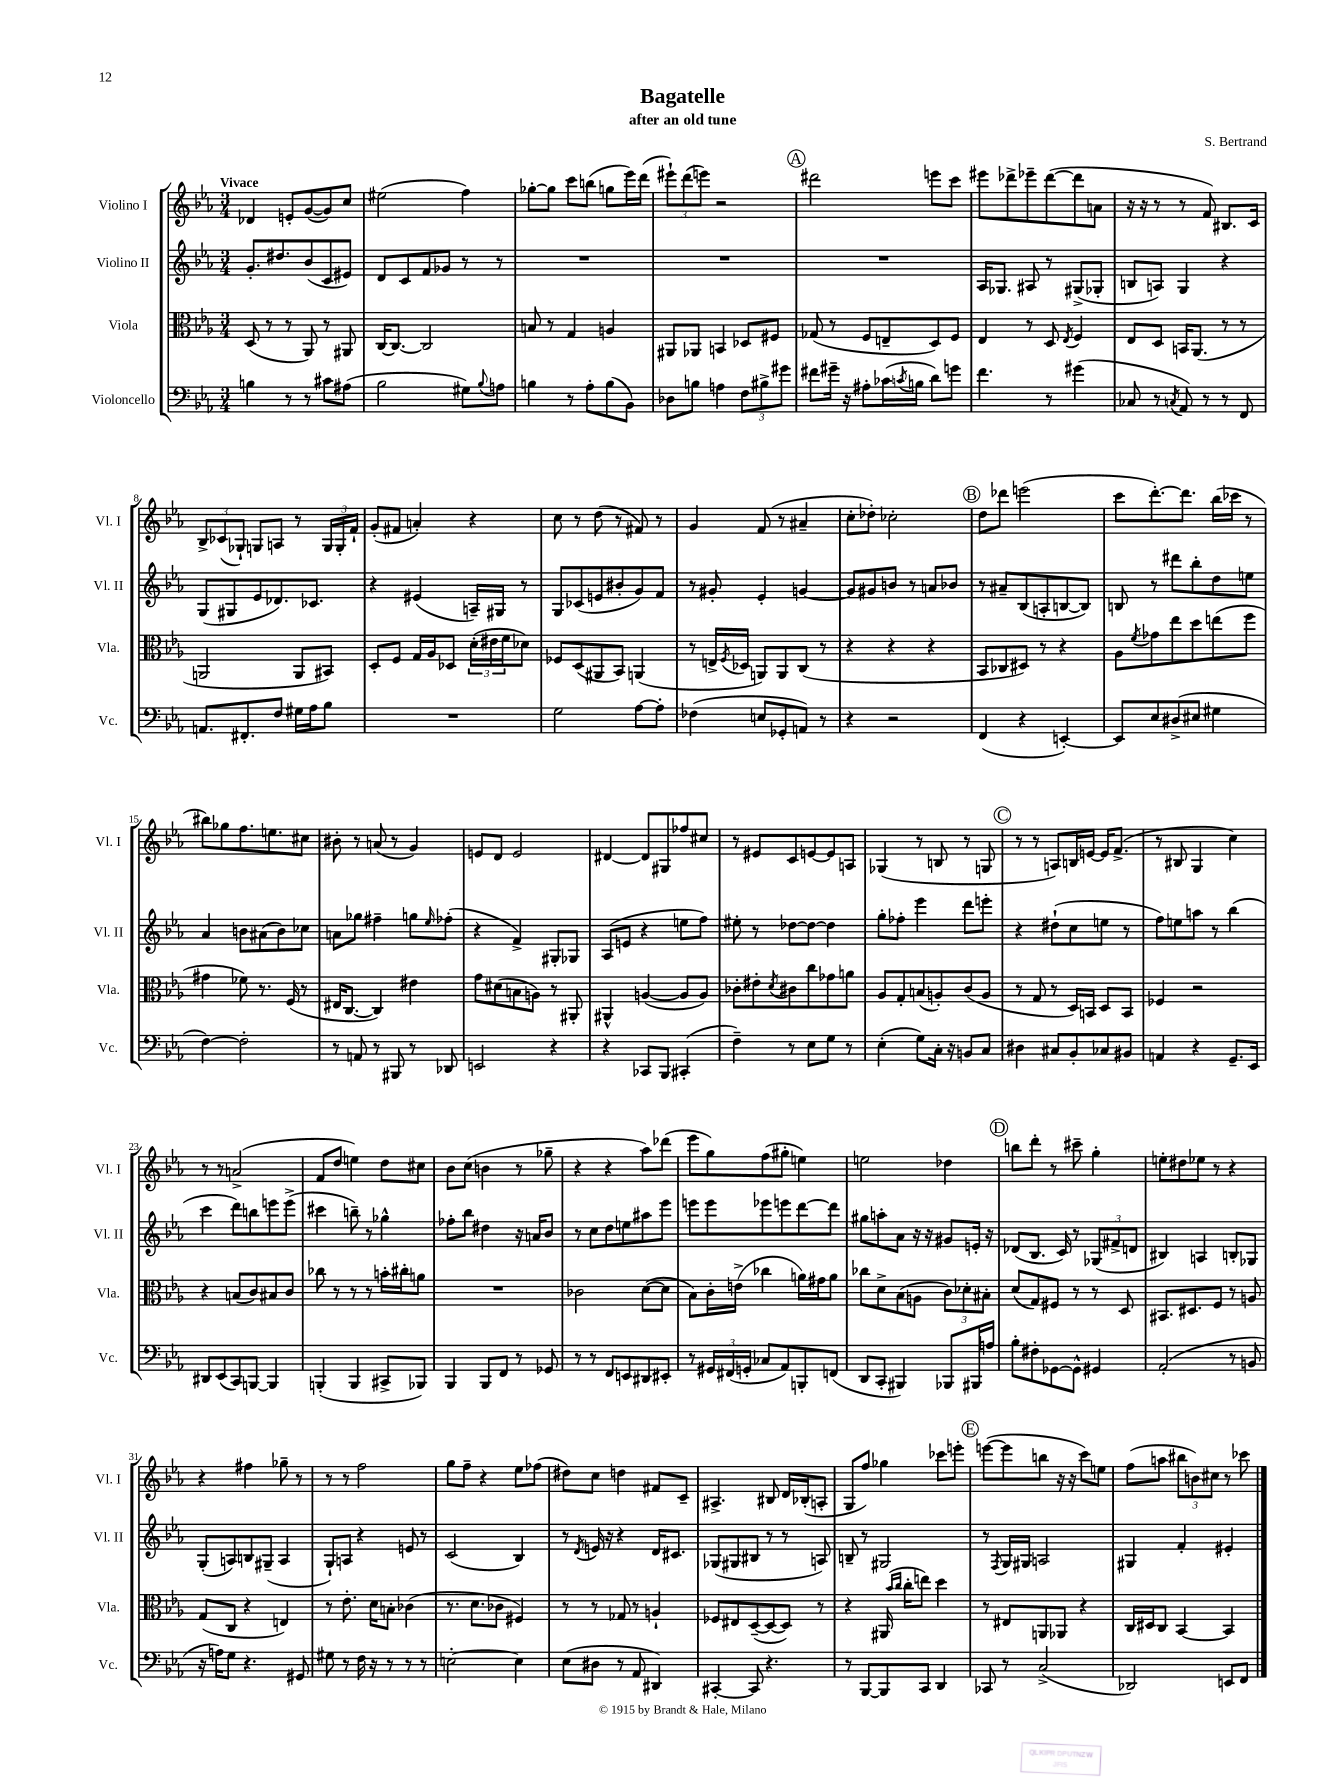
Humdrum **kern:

**kern	**kern	**kern	**kern
*staff4	*staff3	*staff2	*staff1
*clefF4	*clefC3	*clefG2	*clefG2
*k[b-e-a-]	*k[b-e-a-]	*k[b-e-a-]	*k[b-e-a-]
*M3/4	*M3/4	*M3/4	*M3/4
4B	(8D	8.g'	4d-
.	8r	.	.
.	.	8.dd#	.
8r	8r	.	8e'
8r	8AA-)	(8b-	([8g
8c#	8r	8c	8g])
(8A#	8AA#	8e#)	8cc
=	=	=	=
2B-	[16C	8d	(2ee#
.	8.C_	.	.
.	.	8c	.
.	2C]	8f	.
.	.	8g-	.
8G#)	.	8r	4ff)
8qqB-	.	.	.
8A	.	8r	.
=	=	=	=
4B	8B	2.r	[8gg-'
.	8r	.	8gg-]
8r	4G	.	8ccc
8A-'	.	.	(8bb
(8B	4A	.	8gg
8BB-)	.	.	16eee-)
.	.	.	(16ddd
=	=	=	=
8D-	8AA#	2.r	12eee#`)
.	.	.	(12ddd
8B	8AA-	.	.
.	.	.	12eee)
4A	4BB	.	2r
12F	8D-	.	.
12B#^	.	.	.
.	8F#	.	.
12g#	.	.	.
=	=	=	=
8f#	(8G-	2.r	2ddd#
16g#~	8r	.	.
16r	.	.	.
8A#'	8F	.	.
(16c-	8E~	.	.
8qc	.	.	.
16B	.	.	.
8d)	8D)	.	8eee
8g	8F	.	8ccc
=	=	=	=
4.f	4E-	16A-	8eee#
.	.	8.G-	.
.	.	.	8ddd-^
.	8r	8A#	8eee-~
8r	8D	8r	([8ddd-
.	8qE-	.	.
(4g#	4F	(8G#^	8ddd-]
.	.	8G-'	8a
=	=	=	=
8C-	8E-	8B	16r
.	.	.	16r
8r	8D	8A)	8r
8qC	.	.	.
8AA-)	16BB	4G	8r
.	(8.AA-	.	.
8r	.	.	8f)
8r	8r	4r	8.B#
8FF	8r	.	.
.	.	.	16c
=	=	=	=
8.AA	2AA	(8G	12B-^
.	.	.	(12c-
.	.	8G#	.
.	.	.	12G-`)
8.FF#'	.	.	.
.	.	8e-	8G
8F	.	8.d-)	8A
16G#	8AA	.	8r
16A-	.	8.c-	.
8B-	8BB#)	.	24G
.	.	.	24G'
.	.	.	24f`
=	=	=	=
2.r	8D'	4r	(8g'
.	8F	.	8f#
.	16G	(4e#	4a')
.	16A-	.	.
.	8D-	.	.
.	(24d'	16A~)	4r
.	24e#	.	.
.	.	16G#	.
.	24f	.	.
.	8d-)	8r	.
=	=	=	=
2G	8F-	8G	8cc
.	(8D	(8c-	8r
.	8AA#	8e	(8dd
.	8BB-)	8b#'	8r
[8A-	(4AA	8g)	8f#)
8A-']	.	8f	8r
=	=	=	=
(4F-	8r	8r	4g
.	16E^	8g#'	.
.	8qF	.	.
.	16D-	.	.
8E	8AA)	4e-'	(8f
8GG-'	8AA	.	8r
8AA)	(8C	[4g	4a#~
8r	8r	.	.
=	=	=	=
4r	4r	8g]	8cc'
.	.	8g#	8dd-')
2r	4r	8b	2cc-'
.	.	8r	.
.	4r	8a	.
.	.	8b-	.
=	=	=	=
(4FF	8BB-	8r	8dd
.	8C-	8a#~	8ddd-
4r	8D#)	(8B-	(2eee
.	8r	8A'	.
[4EE')	4r	[8B	.
.	.	8B])	.
=	=	=	=
8EE]	8A-	8B	8ccc
.	8qf	.	.
8E-	8g-	8r	[8.ddd')
(8D#^	8ee-	8ddd#	.
.	.	.	8.ddd]
8E#	8dd	8bb-'	.
4G#	(8ee	8dd	(16bb-
.	.	.	16ccc-
.	8ff	8ee	8r
=	=	=	=
[4F)	4g#	4a-	8bb#)
.	.	.	8gg-
2F']	8f-)	8b	8.ff
.	8.r	(8a#	.
.	.	.	8.ee
.	.	8b)	.
.	(16F	.	.
.	8r	8cc-	8cc#
=	=	=	=
8r	16E#	8a	8b#'
.	[8.C	.	.
8AA	.	8gg-	8r
8r	4C])	4ff#~	(8a
8BBB#	.	.	8r
8r	4e#	8gg	4g)
.	.	16qqee-	.
8DD-	.	(8ff-'	.
=	=	=	=
2EE	8g	4r	8e
.	(8d#	.	8d
.	8B	4f^)	2e
.	8A)	.	.
4r	8r	8G#'	.
.	8AA#'	8G-	.
=	=	=	=
4r	4AA#^^	(8A-	[4d#
.	.	8e	.
8CC-	([4A	4r	8d#]
8BBB-	.	.	8G#
(4CC#'	8A]	8ee	8ff-
.	8A)	8ff)	8cc#
=	=	=	=
4F~)	8c-'	8ee#'	8r
.	8e#'	8r	8e#
.	8qd	.	.
8r	8c#	[8dd-	8c
8E-	8cc	8dd-_	[8e
8G	8g-	4dd-]	8e]
8r	8a	.	8A
=	=	=	=
(4E-'	8A-	8gg'	(4G-
.	8G'	8ff-'	.
8G)	(8B	4eee-	8r
16C'	8A')	.	8B
16r	.	.	.
8BB	(8c	8ddd	8r
8C	8A	8eee'	8G
=	=	=	=
4D#	8r	4r	8r
.	8G	.	8r
8C#	8r	(8dd#`	8A)
8BB-'	16D)	8cc	16B
.	16BB	.	[16e
8C-	8D	8ee	16e]
.	.	.	(8.f^
8BB#	8BB	8r	.
=	=	=	=
4AA	4F-	8ff)	8r
.	.	8ee	8B#
4r	2r	8aa	4G
.	.	8r	.
8.GG~	.	(4bb-	4cc)
16EE-	.	.	.
=	=	=	=
8DD#	4r	4ccc	8r
(8EE-	.	.	8r
8CC)	(8B	8ddd)	(2a^
[8BBB	8c)	8bb	.
4BBB]	8B#	8eee	.
.	8c	(8eee^	.
=	=	=	=
(4BBB'	8cc-	4ccc#	8f
.	8r	.	8dd
4BBB	8r	8bb~)	4ee)
.	8r	8r	.
8CC#^	16b'	4gg-^^	8dd
.	16cc#'	.	.
8BBB-)	8a	.	8cc#
=	=	=	=
4BBB-	2.r	8ff-'	8b-
.	.	8bb-	(8cc
8BBB-	.	4dd#	4b
8FF	.	.	.
8r	.	16r	8r
.	.	16a	.
8GG-	.	8b-	8gg-~
=	=	=	=
8r	2c-	8r	4r
8r	.	8cc	.
8FF	.	8dd	4r
8EE	.	8ee	.
8DD#	([8d	8aa#	8aa-)
8EE#'	8d]	8eee-	(8ddd-
=	=	=	=
8r	8B-)	8eee	8eee-
24GG#	16c'	8eee	8gg)
(24FF#	.	.	.
.	(16e^	.	.
24GG'	.	.	.
8C-	4cc-	8eee-	(8ff
8AA-)	.	8eee	8gg#'
8BBB'	16a)	[8ddd	4ee)
.	16g#	.	.
(8FF	8a	8ddd]	.
=	=	=	=
8DD	8cc-	8gg#	2ee
8CC'	8d^	8aa'	.
4BBB#)	(8B-	8a-	.
.	8A	16r	.
.	.	16r	.
8BBB-	12c)	8g#	4dd-
.	12d-'	.	.
16BBB#	.	16e'	.
.	12B#'	.	.
16A	.	16r	.
=	=	=	=
8B-'	(8d	(8d-	8bb
8F#'	8G)	8.B-	8ddd'
[8GG-	8F#	.	8r
.	.	16c)	.
8GG-^^]	8r	8r	8ccc#~
4GG#	8r	(12G-	4gg'
.	.	12f#^	.
.	8D	.	.
.	.	12d	.
=	=	=	=
(2AA-'	8.BB#	4B#)	8ee'
.	.	.	8dd#
.	8.D#	.	.
.	.	4A	8ee-
.	8F	.	8r
8r	8r	8B'	4r
8BB	8A	8G-	.
=	=	=	=
16r	(8G	(8G'	4r
16A)	.	.	.
8G	8C	8A)	.
4.r	4r	8B	4ff#
.	.	(8G#~	.
.	4E)	4A	8gg-~
8GG#	.	.	8r
=	=	=	=
8G#	8r	8G`)	8r
8r	8.e-'	8A	8r
16F	.	4r	2ff
16r	16d	.	.
8r	8B'	.	.
8r	(4c-	8e	.
8r	.	8r	.
=	=	=	=
[2E'	8.r	(2c	8gg
.	.	.	8ff~
.	8.d	.	.
.	.	.	4r
.	8c-	.	.
4E]	4F#)	4B-)	8ee-
.	.	.	(8ff-
=	=	=	=
(8E-	8r	8r	8dd#)
.	.	8qd	.
8D#	8r	16e	8cc
.	.	16r	.
8r	8G-	4r	4dd
8AA-	8r	.	.
4DD#)	4A`	16d	8f#
.	.	8.c#	.
.	.	.	8c~
=	=	=	=
[4CC#'	8F-	(8G-	4.A#^
.	8E#	8G#	.
8CC#]	([8D~	8B#	.
4.r	8D_	8r	8B#
.	8D])	8r	16d
.	.	.	(16B-'
.	8r	8A)	8A'
=	=	=	=
8r	4r	8B~	8G
[8BBB-	.	8r	8ff)
8BBB-]	(16AA#	2G#	4gg-
.	16qqb-	.	.
.	16qqcc	.	.
.	16cc'	.	.
8CC	8ee)	.	.
4DD	4dd	.	8ccc-
.	.	.	8eee'
=	=	=	=
8CC-	8r	8r	([8eee
.	.	8qF	.
8r	8E#	16G	8eee]
.	.	16G#	.
(2C^	8AA	2A	8bb
.	8AA-	.	16r
.	.	.	16r
.	4r	.	8ccc)
.	.	.	8ee
=	=	=	=
2DD-)	16C	4G#	(8ff
.	16D#	.	.
.	8C	.	8aa
.	[4BB-	4f'	12bb#
.	.	.	12b)
.	.	.	12cc#
8EE	4BB-]	4e#'	8r
8FF	.	.	8ccc-
==	==	==	==
*-	*-	*-	*-
